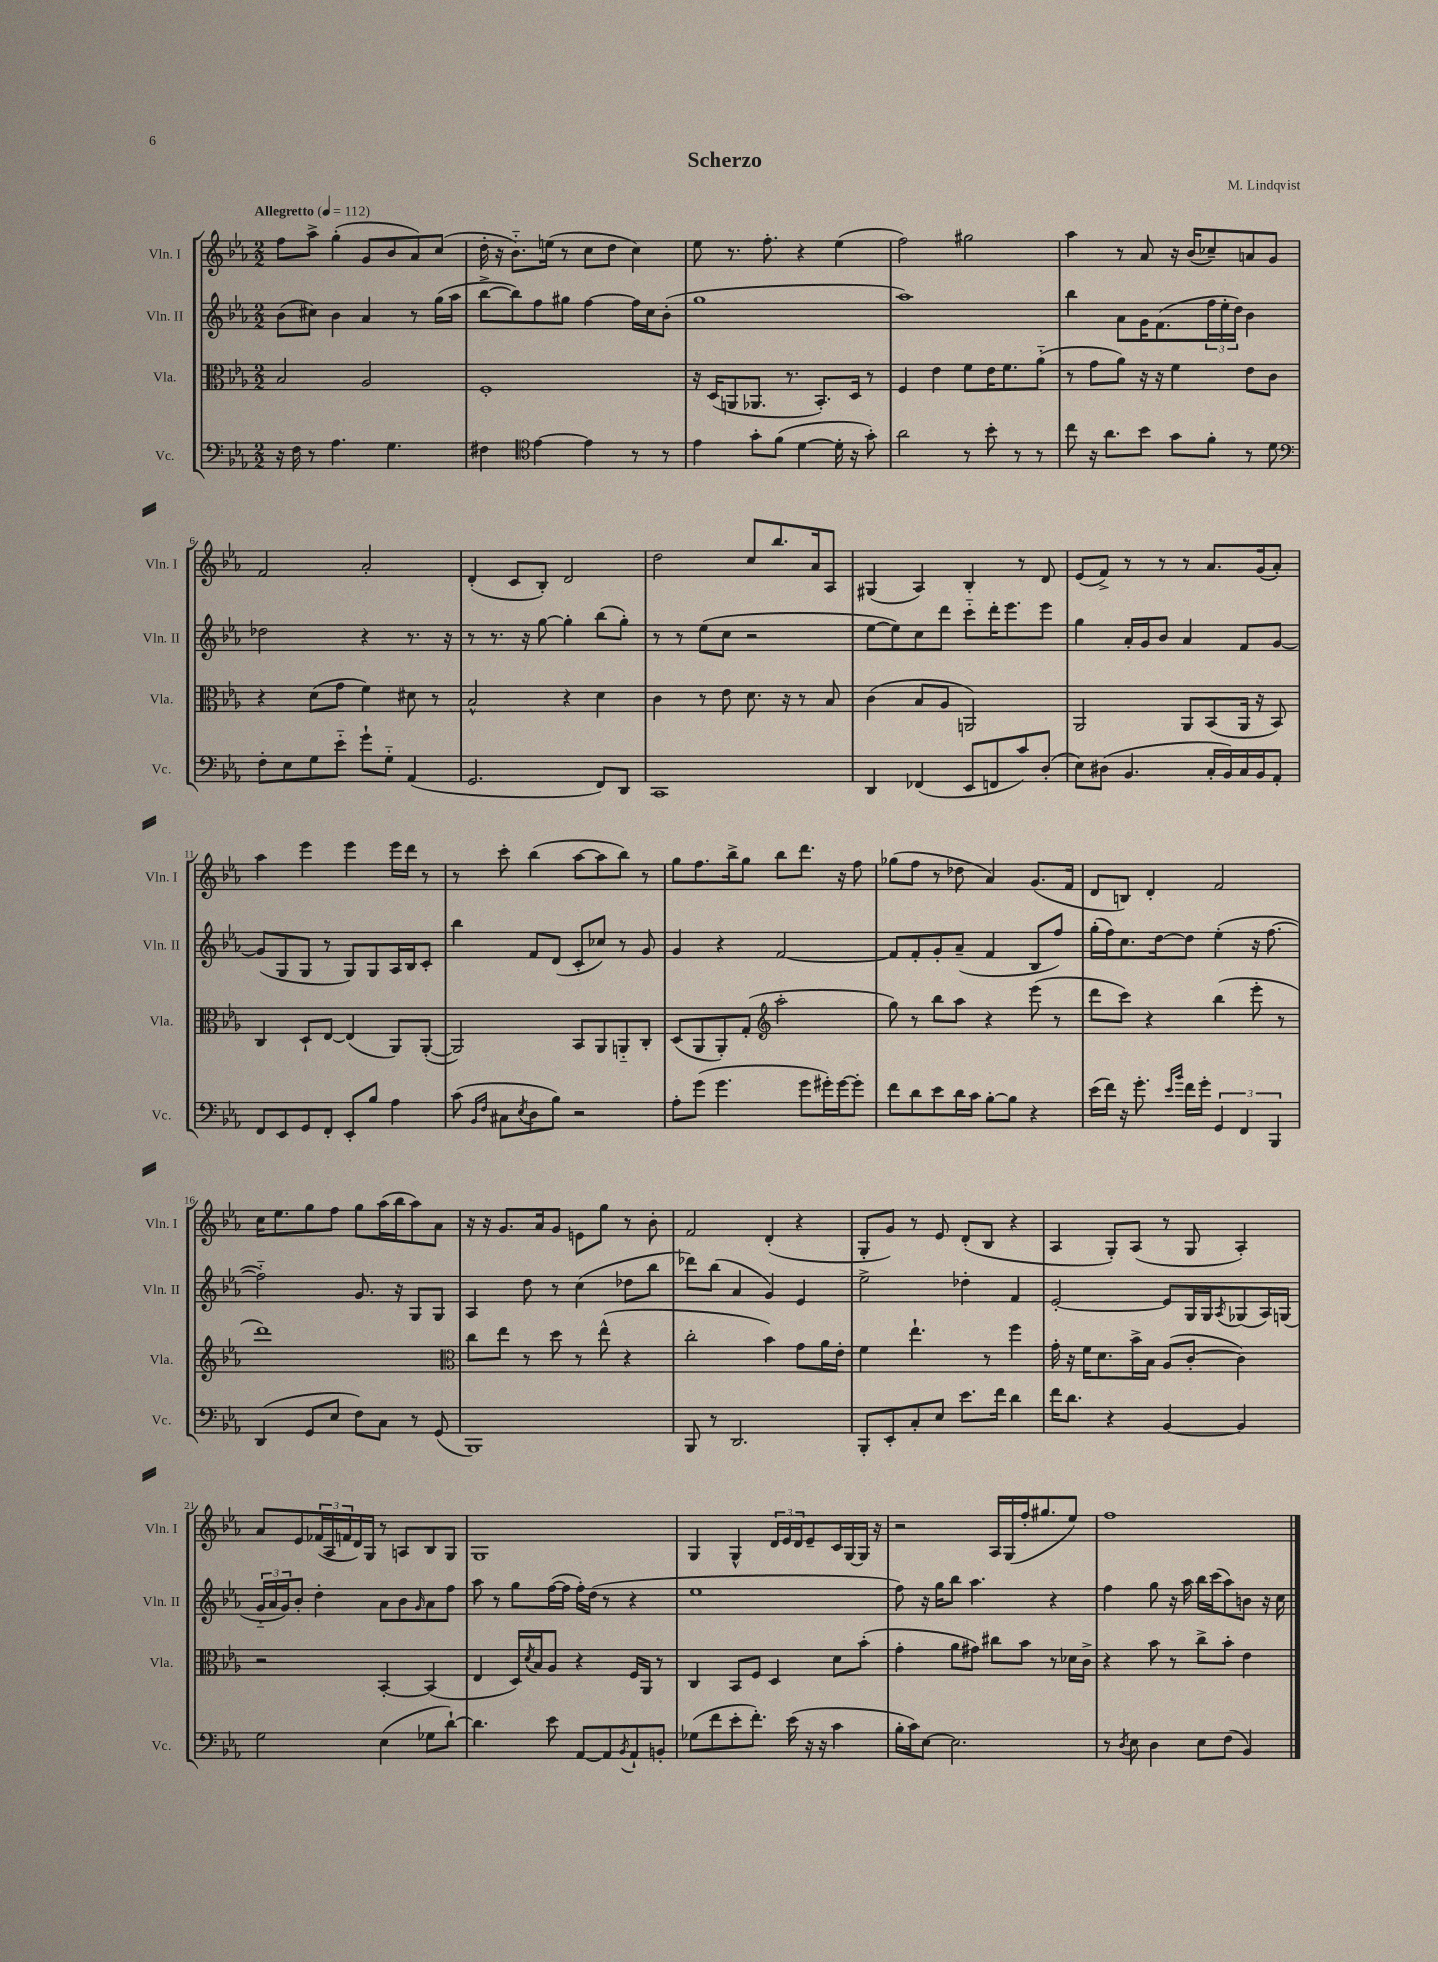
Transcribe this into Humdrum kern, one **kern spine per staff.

**kern	**kern	**kern	**kern
*staff4	*staff3	*staff2	*staff1
*clefF4	*clefC3	*clefG2	*clefG2
*k[b-e-a-]	*k[b-e-a-]	*k[b-e-a-]	*k[b-e-a-]
*M2/2	*M2/2	*M2/2	*M2/2
*MM112	*MM112	*MM112	*MM112
16r	2B-	(8b-	8ff
16F	.	.	.
8r	.	8cc#)	8aa-^
4.A-	.	4b-	(4gg'
.	2A-	4a-	8g
4.G	.	.	8b-
.	.	8r	8a-)
.	.	(16gg	(8cc
.	.	16aa-	.
=	=	=	=
4F#	1F'	[8bb-^	16dd'
.	.	.	16r
.	.	8bb-])	8.b-'~)
*clefC4	*	*	*
[4e-	.	8ff	.
.	.	.	(16ee
.	.	8gg#	8r
4e-]	.	[4ff	8cc
.	.	.	8dd
8r	.	16ff]	4cc)
.	.	16cc	.
8r	.	(8b-'	.
=	=	=	=
4e-	16r	1gg	8ee-
.	(16D	.	.
.	8AA	.	8.r
8g'	8.AA-	.	.
.	.	.	8.ff'
(8f	.	.	.
.	8.r	.	.
[4d	.	.	4r
.	8.BB-')	.	.
16d']	.	.	(4ee-
16r	16D	.	.
8g')	8r	.	.
=	=	=	=
2a-	4F	1aa-)	2ff)
.	4e-	.	.
8r	8f	.	2gg#
8b-'	16e-	.	.
.	8.f	.	.
8r	.	.	.
8r	(8a-'~	.	.
=	=	=	=
8cc	8r	4bb-	4aa-
16r	8g	.	.
8.a-	.	.	.
.	8a-)	8a-	8r
8b-	16r	16g	8a-
.	16r	(8.f	.
8g	4f	.	16r
.	.	.	(16b-
8f'	.	24ff	8cc-~)
.	.	24ee-'	.
.	.	24dd)	.
8r	8e-	4b-	8a
8d	8c	.	8g
=	=	=	=
*clefF4	*	*	*
8F'	4r	2dd-	2f
8E-	.	.	.
8G	(8d	.	.
8e-'~	8g	.	.
8g`	4f)	4r	2a-'
8G'~	.	.	.
(4AA-	8d#	8.r	.
.	8r	.	.
.	.	16r	.
=	=	=	=
2.GG	2B-^^	8r	(4d'
.	.	8.r	.
.	.	.	8c
.	.	16r	.
.	.	[8gg	8B-')
.	4r	4gg']	2d
8FF)	4d	(8bb-	.
8DD	.	8gg')	.
=	=	=	=
1CC	4c	8r	2dd
.	.	8r	.
.	8r	(8ee-	.
.	8e-	8cc	.
.	8.d	2r	8cc
.	.	.	8.bb-
.	16r	.	.
.	8r	.	.
.	.	.	16a-
.	8B-	.	8A-
=	=	=	=
4DD	(4c	[8ee-	(4G#
.	.	8ee-])	.
(4FF-	8B-	8cc	4A-)
.	8A-	8ddd	.
8EE-	2AA)	8ccc'~	4B-'
8FF	.	16ddd'	.
.	.	8.eee-	.
8c)	.	.	8r
(8D'	.	8eee-	8d
=	=	=	=
8E-)	2AA-	4gg	(8e-
(8D#	.	.	8f^)
4.BB-	.	16a-'	8r
.	.	16g	.
.	.	8b-	8r
.	8AA-	4a-	8r
16C'	(8BB-	.	8.a-
16BB-)	.	.	.
16C	16AA-	8f	.
16BB-	16r	.	(16g
8AA-'	8BB-)	[8g	8a-')
=	=	=	=
8FF	4C	(8g]	4aa-
8EE-	.	8G	.
8GG	8D`	8G	4eee-
8FF'	[8E-	8r	.
8EE-'	(4E-]	8G)	4eee-
8B-	.	8G	.
4A-	8AA-)	16A-	16eee-
.	.	16B-	16ddd
.	([8AA-'	8c'	8r
=	=	=	=
(8c	2AA-])	4bb-	8r
16qqBB-	.	.	.
16qqF	.	.	.
8C#	.	.	8ccc'
8qE-	.	.	.
8D	.	8f	(4bb-
8B-)	.	(8d	.
2r	8BB-	8c'	[8aa-
.	8AA-	8cc-)	8aa-]
.	8AA'~	8r	8bb-)
.	8C'	8g	8r
=	=	=	=
8A-'	(8D	4g	8gg
(8g	8AA-	.	8.ff
4.g	8AA-')	4r	.
.	.	.	16bb-^
.	(8G'	.	8gg
*	*clefG2	*	*
.	2aa-'	[2f	8bb-
8g	.	.	8.ddd
16g#')	.	.	.
[16g#	.	.	16r
8g#']	.	.	8ff
=	=	=	=
8f	8gg)	8f]	(8gg-
8d	8r	8f'	8ff
8e-	8bb-	8g'	8r
16d	8aa-	(8a-~	8dd-
16c	.	.	.
[8B-'	4r	4f	4a-)
8B-]	.	.	.
4r	(8eee-	8B-	(8.g
.	8r	8ff)	.
.	.	.	16f
=	=	=	=
(16e-	8ddd	(16gg'	8d
16f)	.	16ff)	.
16r	8ccc)	8.cc	8B)
8.g'	.	.	.
.	4r	.	4d'
.	.	[16dd	.
16qqe-	.	.	.
16qqb-	.	.	.
16f	.	8dd]	.
16g'	.	.	.
6GG	(4bb-	(4ee-'	2f
6FF	.	.	.
.	8eee-'	16r	.
.	.	[8.ff	.
6BBB-	.	.	.
.	8r	.	.
=	=	=	=
(4DD	1ddd)	2ff'~])	16cc
.	.	.	8.ee-
8GG	.	.	8gg
8E-	.	.	8ff
8F)	.	8.g	8gg
8C	.	.	(16aa-
.	.	16r	16bb-
8r	.	8G	8aa-)
(8GG	.	8G	8a-
=	=	=	=
*	*clefC3	*	*
1BBB-)	8cc	4A-	16r
.	.	.	16r
.	8ee-	.	8.g
.	8r	8dd	.
.	.	.	16a-
.	8dd	8r	8g
.	8r	(4cc	8e
.	(8ee-^^	.	8gg
.	4r	8dd-	8r
.	.	8bb-	8b-'
=	=	=	=
8BBB-	2cc'	8ddd-)	2f
8r	.	(8bb-	.
2.DD	.	4a-	.
.	4b-)	4g)	(4d'
.	8g	4e-	4r
.	16a-	.	.
.	16e-'	.	.
=	=	=	=
8BBB-'	4f	2ee-^	8G'
8EE-'	.	.	8g)
8C'	4.ee-`	.	8r
8E-	.	.	8e-
8.e-	.	4dd-'	(8d'
.	8r	.	8B-
16f	.	.	.
4d	4ff	4f	4r
=	=	=	=
16f	16g'	[2e-'	4A-
8.d	16r	.	.
.	16f	.	.
.	8.d	.	.
4r	.	.	8G')
.	16b-^	.	(8A-
.	16B-	.	.
[4BB-	(8A-	8e-]	8r
.	[8c'	16G	8G
.	.	16G	.
.	.	8qA-	.
4BB-]	4c])	(8G-	4A-')
.	.	16A-)	.
.	.	(16G	.
=	=	=	=
2G	2r	24g'~	8a-
.	.	24a-	.
.	.	24g)	.
.	.	8b-'	8e-
.	.	4dd'	(24f-
.	.	.	24A-
.	.	.	24f
.	.	.	16d)
.	.	.	16G
(4E-	[4BB-'	8a-	8r
.	.	8b-	8A
.	.	16qqg	.
8G-	(4BB-]	8a-	8B-
[8d`)	.	8ff	8G
=	=	=	=
4.d]	4E-	8aa-	1G
.	.	8r	.
.	16D)	8gg	.
.	8qd	.	.
.	16B-	.	.
8e-	8A-	([16ff	.
.	.	16ff]	.
[8AA-	4r	16ff')	.
.	.	(16dd	.
8AA-]	.	8r	.
8qBB-	.	.	.
8AA-`	16F	4r	.
.	16AA-	.	.
8BB'	8r	.	.
=	=	=	=
(8G-	4C	1ee-	4G
8f	.	.	.
8e-'	8BB-	.	4G^^
8.f')	8F	.	.
.	4D	.	24d
.	.	.	24e-
(16e-	.	.	.
.	.	.	24d
16r	.	.	8e-~
16r	.	.	.
4c	8d	.	16c
.	.	.	[16G
.	(8b-'	.	16G]
.	.	.	16r
=	=	=	=
16B-'	4g'	8ff)	2r
16c)	.	.	.
[8E-	.	16r	.
.	.	16gg	.
2.E-]	8a-	8bb-	.
.	8g#)	4.aa-	.
.	8cc#	.	16A-
.	.	.	(16G
.	8b-	.	16ff'
.	.	.	8.gg#
.	8r	4r	.
.	16d-	.	8ee-)
.	16c^	.	.
=	=	=	=
8r	4r	4ff	1ff
8qD	.	.	.
8E-	.	.	.
4D	8b-	8gg	.
.	8r	16r	.
.	.	16aa-	.
8E-	8cc^	16bb-	.
.	.	(16ccc	.
(8F	8b-'	8aa-)	.
4BB-)	4e-	8b	.
.	.	16r	.
.	.	16cc	.
==	==	==	==
*-	*-	*-	*-
